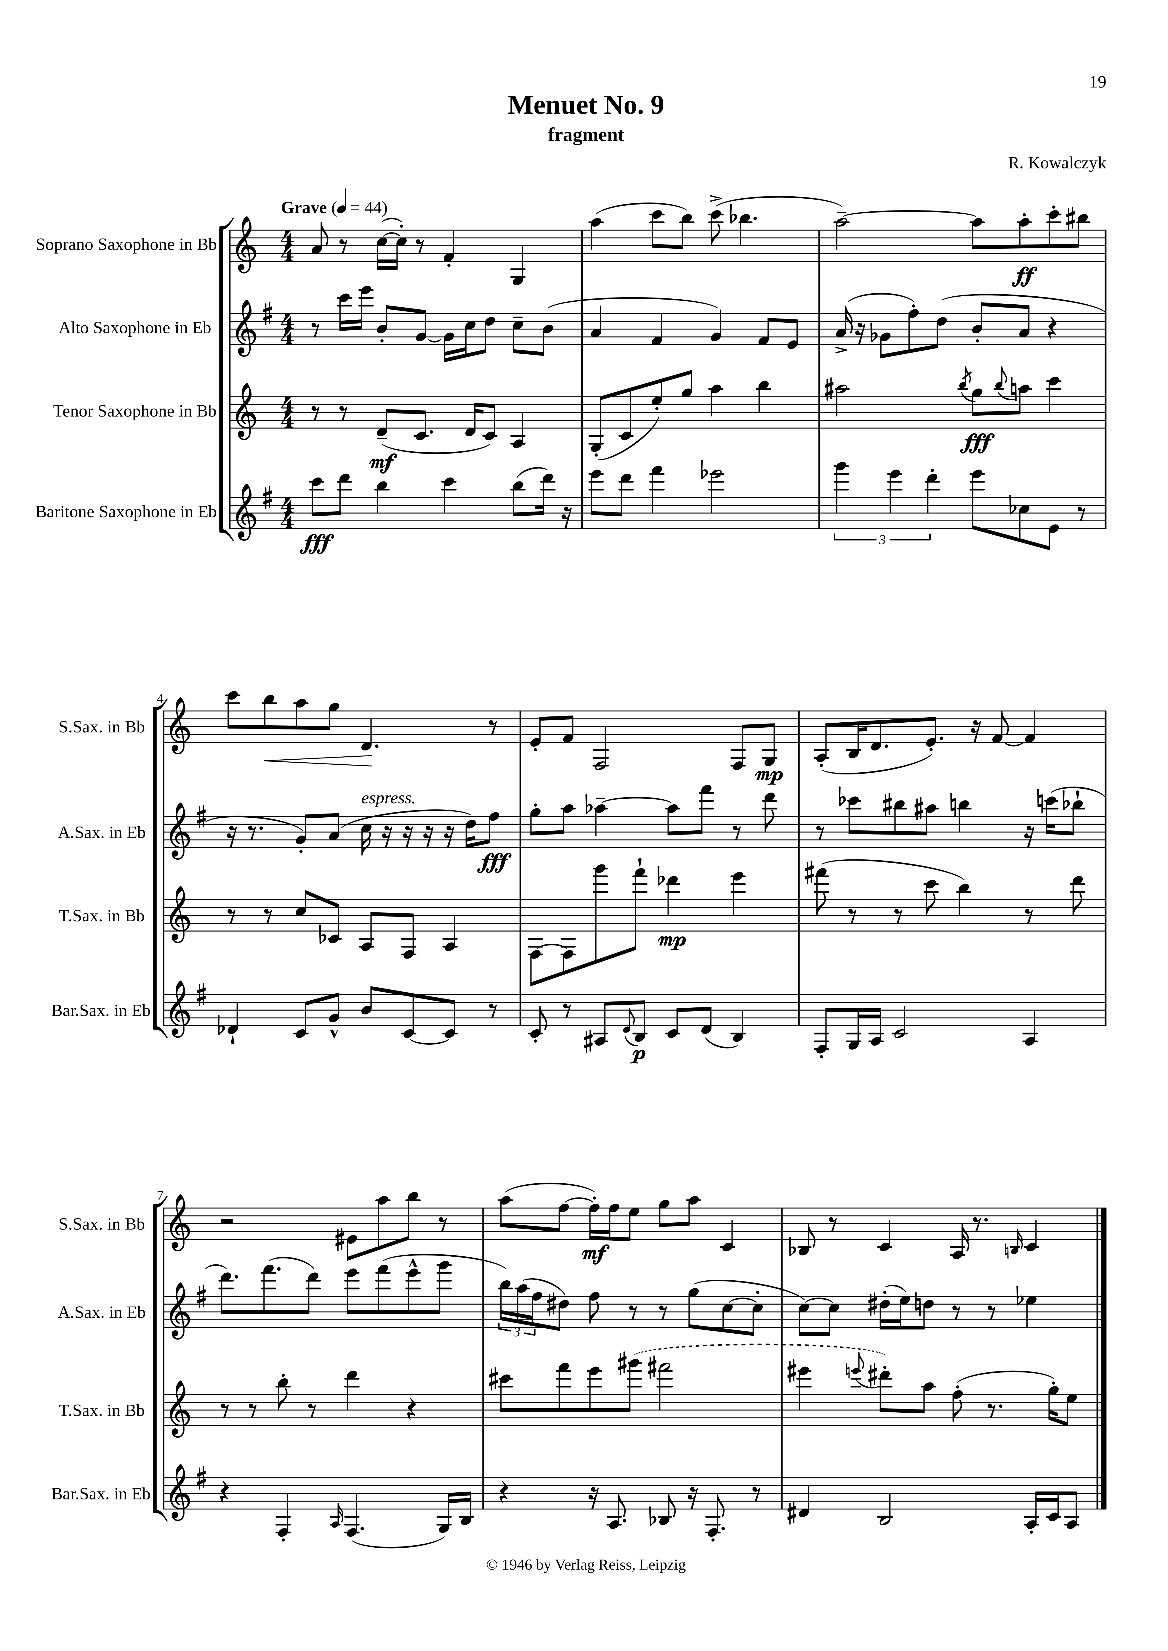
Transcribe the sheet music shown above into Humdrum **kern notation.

**kern	**dynam	**kern	**dynam	**kern	**dynam	**kern	**dynam
*part4	*part4	*part3	*part3	*part2	*part2	*part1	*part1
*staff4	*staff4	*staff3	*staff3	*staff2	*staff2	*staff1	*staff1
*I"Baritone Saxophone in Eb	*	*I"Tenor Saxophone in Bb	*	*I"Alto Saxophone in Eb	*	*I"Soprano Saxophone in Bb	*
*I'Bar.Sax. in Eb	*	*I'T.Sax. in Bb	*	*I'A.Sax. in Eb	*	*I'S.Sax. in Bb	*
*clefG2	*	*clefG2	*	*clefG2	*	*clefG2	*
*k[f#]	*	*k[]	*	*k[f#]	*	*k[]	*
*M4/4	*	*M4/4	*	*M4/4	*	*M4/4	*
*MM44	*	*MM44	*	*MM44	*	*MM44	*
=1	=1	=1	=1	=1	=1	=1	=1
!	!	!	!	!	!	!LO:TX:a:B:t=Grave	!
8ccc\L	fff	8r	.	8r	.	8a/	.
8ddd\J	.	8r	.	16ccc\LL	.	8r	.
.	.	.	.	16eee\JJ	.	.	.
4bb\	.	(8d~/L	mf	8b'/L	.	([16cc\LL	.
.	.	.	.	.	.	16cc'\JJ])	.
.	.	8.c/J	.	[8g/J	.	8r	.
4ccc\	.	.	.	16g\LL]	.	4f'/	.
.	.	16d/KL	.	16cc\J	.	.	.
.	.	8c/J)	.	8dd\J	.	.	.
(8bb\L	.	4A/	.	8cc~\L	.	4G/	.
16ddd\Jk)	.	.	.	(8b\J	.	.	.
16r	.	.	.	.	.	.	.
=2	=2	=2	=2	=2	=2	=2	=2
8eee\L	.	(8G'/L	.	4a/	.	(4aa\	.
8ddd\J	.	8c/	.	.	.	.	.
4fff#\	.	8ee'/)	.	4f#/	.	8ccc\L	.
.	.	8gg/J	.	.	.	8bb\J)	.
2eee-X\	.	4aa\	.	4g/)	.	(8ccc^\	.
.	.	.	.	.	.	4.bb-X\	.
.	.	4bb\	.	8f#/L	.	.	.
.	.	.	.	8e/J	.	.	.
=3	=3	=3	=3	=3	=3	=3	=3
6ggg\	.	2aa#X\	.	(16a^/	.	[2aa~\)	.
.	.	.	.	16r	.	.	.
.	.	.	.	8g-X\L	.	.	.
6eee\	.	.	.	.	.	.	.
.	.	.	.	8ff#'\)	.	.	.
6ddd'\	.	.	.	.	.	.	.
.	.	.	.	(8dd\J	.	.	.
.	.	8qbb/	.	.	.	.	.
8eee\L	.	8gg\L	fff	8b'/L	.	8aa\L]	.
.	.	8qqbb/	.	.	.	.	.
8cc-X\	.	8aan\J	.	8a/J	.	8aa'\	ff
8e\J	.	4ccc\	.	4r	.	8ccc'\	.
8r	.	.	.	.	.	8bb#X\J	.
!!LO:LB:g=z
=4	=4	=4	=4	=4	=4	=4	=4
4d-X`/	.	8r	.	16r	.	8ccc\L	.
.	.	.	.	8.r	.	.	.
!	!	!	!	!	!	!	!LO:HP:b
.	.	8r	.	.	.	8bb\	<
8c/L	.	8cc/L	.	8g'/L)	.	8aa\	.
8g^^/J	.	8c-X/J	.	(8a/J	.	8gg\J	.
!	!	!	!	!LO:TX:a:i:t=espress.	!	!	!
8b/L	.	8A/L	.	16cc\	.	4.d/	.
.	.	.	.	16r	.	.	.
[8c/	.	8F/J	.	16r	.	.	.
.	.	.	.	16r	.	.	.
8c/J]	.	4A/	.	16r	.	.	.
.	.	.	.	16dd\KL)	.	.	.
8r	.	.	.	8ff#\J	fff	8r	[
=5	=5	=5	=5	=5	=5	=5	=5
8c'/	.	[8F\L	.	8gg'\L	.	8e'/L	.
8r	.	8F\]	.	8aa\J	.	8f/J	.
8A#X/L	.	8ggg\	.	[4aa-X~\	.	2F/	.
8qqd/	.	.	.	.	.	.	.
8B/J	p	8fff`\J	.	.	.	.	.
8c/L	.	4ddd-X\	mp	8aa-\L]	.	.	.
(8d/J	.	.	.	8fff#\J	.	.	.
4B/)	.	4eee\	.	8r	.	8F/L	.
.	.	.	.	8ddd\	.	8G/J	mp
=6	=6	=6	=6	=6	=6	=6	=6
8F#'/L	.	(8fff#X\	.	8r	.	(8A'/L	.
16G/L	.	8r	.	8ccc-X\L	.	16B/K	.
16A/JJ	.	.	.	.	.	8.d/	.
2c/	.	8r	.	8bb#X\	.	.	.
.	.	8ccc\	.	8aa#X\J	.	8.e'/J)	.
.	.	4bb\)	.	4bbn\	.	.	.
.	.	.	.	.	.	16r	.
.	.	.	.	.	.	[8f/	.
4A/	.	8r	.	16r	.	4f/]	.
.	.	.	.	(16cccn\KL	.	.	.
.	.	8ddd\	.	8bb-X`\J	.	.	.
!!LO:LB:g=z
=7	=7	=7	=7	=7	=7	=7	=7
4r	.	8r	.	8.ddd\L)	.	2r	.
.	.	8r	.	.	.	.	.
.	.	.	.	(8.fff#\	.	.	.
4F#'/	.	8bb'\	.	.	.	.	.
.	.	8r	.	8ddd\J)	.	.	.
16qqA/	.	.	.	.	.	.	.
(4.F#/	.	4ddd\	.	8eee\L	.	8e#X\L	.
.	.	.	.	(8fff#\	.	8aa\	.
.	.	4r	.	8eee^^\	.	8bb\J	.
16G/LL)	.	.	.	8ggg\J	.	8r	.
16B/JJ	.	.	.	.	.	.	.
=8	=8	=8	=8	=8	=8	=8	=8
4r	.	8ccc#X\L	.	24bb\LL)	.	(8aa\L	.
.	.	.	.	(24aa\	.	.	.
.	.	.	.	24ff#\J	.	.	.
.	.	8fff\	.	8dd#X\J)	.	[8ff\J	.
16r	.	8eee\	.	8ff#\	.	16ff'\LL])	mf
8.A/	.	.	.	.	.	16ff\J	.
.	.	(8ggg#X\J	.	8r	.	8ee\J	.
8B-X/	.	2fff#X\	.	8r	.	8gg\L	.
16r	.	.	.	(8gg\L	.	8aa\J	.
8.F#'/	.	.	.	.	.	.	.
.	.	.	.	[8cc\	.	4c/	.
8r	.	.	.	8cc'\J]	.	.	.
=9	=9	=9	=9	=9	=9	=9	=9
4d#X/	.	4eee#X\	.	[8cc\L)	.	8B-X/	.
.	.	.	.	8cc\J]	.	8r	.
.	.	8qqeeen/	.	.	.	.	.
2B/	.	8ddd#X'\L)	.	(16dd#X'\LL	.	4c/	.
.	.	.	.	16ee\J)	.	.	.
.	.	8aa\J	.	8ddn\J	.	.	.
.	.	(8ff'\	.	8r	.	16A/	.
.	.	.	.	.	.	8.r	.
.	.	8.r	.	8r	.	.	.
.	.	.	.	.	.	16qqBn/	.
16A'/LL	.	.	.	4ee-X\	.	4c/	.
16c/J	.	16gg'\KL)	.	.	.	.	.
8A/J	.	8ee\J	.	.	.	.	.
==	==	==	==	==	==	==	==
*-	*-	*-	*-	*-	*-	*-	*-
